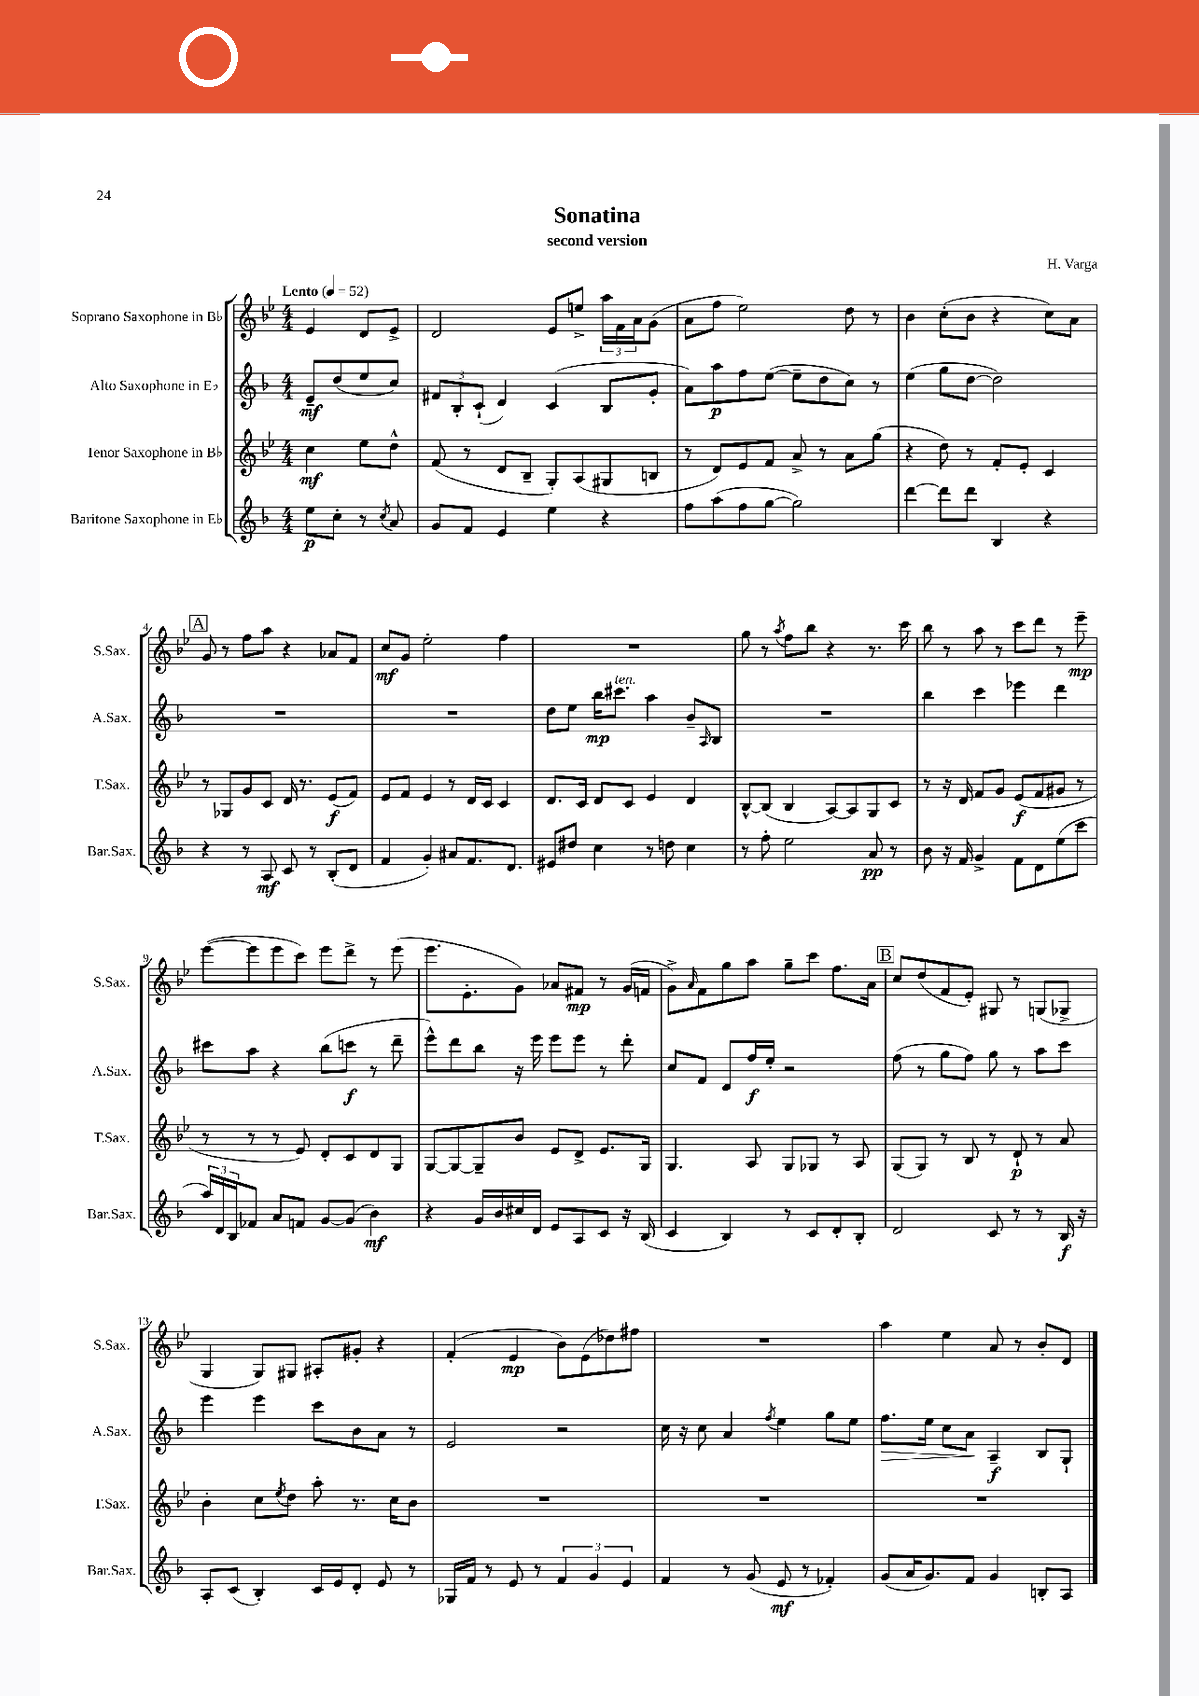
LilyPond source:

\header { title = "Sonatina" composer = "H. Varga" subtitle = "second version" }
<<
\new StaffGroup <<
\new Staff = "s0" \with { instrumentName = "Soprano Saxophone in Bb" shortInstrumentName = "S.Sax." } {
    \clef treble \key bes \major \numericTimeSignature \time 4/4 \partial 2 \tempo "Lento" 4 = 52
    ees'4 d'8 ees'8-> |
    d'2 ees'8 e''8-> \tuplet 3/2 { a''16 f'16 a'16 } g'8( |
    a'8 f''8 ees''2) d''8 r8 |
    bes'4 c''8-.( bes'8 r4 c''8) a'8 |
    \mark \markup { \box "A" } g'8 r8 f''8 a''8 r4 aes'8 f'8 |
    c''8\mf g'8 ees''2-. f''4 |
    R1 |
    g''8 r8 \acciaccatura { a''8 } f''8 bes''8 r4 r8. c'''16 |
    bes''8 r8 a''8 r8 c'''8 d'''8 r8 ees'''8--\mp |
    ees'''8~( ees'''8 ees'''8 c'''8) ees'''8 d'''8-> r8 ees'''8( |
    ees'''8. ees'8.-. g'8) aes'8 fis'8\mp r8 g'16( f'16 |
    g'8->) \grace { a'16 } f'8 g''8 a''8 g''8-- c'''8 f''8. a'16 |
    \mark \markup { \box "B" } c''8 d''8( f'8 ees'8-.) gis8 r8 g8( ges8-> |
    g4 g8) gis8 ais8-. gis'8-. r4 |
    f'4-.( ees'4\mp bes'8) ees'8( des''8) fis''8 |
    R1 |
    a''4 ees''4 a'8 r8 bes'8-. d'8 \bar "|." |
}
\new Staff = "s1" \with { instrumentName = "Alto Saxophone in Eb" shortInstrumentName = "A.Sax." } {
    \clef treble \key f \major \numericTimeSignature \time 4/4 \partial 2
    e'8--\mf d''8( e''8 c''8) |
    \tuplet 3/2 { fis'8 bes8-. c'8-!( } d'4) c'4( bes8 g'8-. |
    a'8) a''8\p f''8 e''8~( e''8-- d''8 c''8) r8 |
    e''4( g''8 d''8~ d''2) |
    \mark \markup { \box "A" } R1 |
    R1 |
    d''8 e''8 bes''16\mp cis'''8.^\markup { \italic "ten." } a''4 bes'8-- \grace { a16 } bes8 |
    R1 |
    bes''4 c'''4 ees'''4 d'''4 |
    cis'''8 a''8 r4 bes''8( c'''8\f r8 d'''8-- |
    e'''8-^) d'''8 bes''8 r16 e'''16 e'''8 e'''8 r8 d'''8-. |
    c''8 f'8 d'8 f''16\f e''16-. r2 |
    \mark \markup { \box "B" } f''8( r8 g''8 f''8) g''8 r8 a''8 c'''8 |
    e'''4 e'''4 c'''8 bes'8 a'8 r8 |
    e'2 r2 |
    c''16 r16 c''8 a'4 \acciaccatura { f''8 } e''4 g''8 e''8 |
    f''8.\> e''16 c''8 a'8\! a4--\f bes8 g8-! \bar "|." |
}
\new Staff = "s2" \with { instrumentName = "Tenor Saxophone in Bb" shortInstrumentName = "T.Sax." } {
    \clef treble \key bes \major \numericTimeSignature \time 4/4 \partial 2
    c''4\mf ees''8 d''8-^ |
    f'8( r8 d'8 bes8-- g8-.) a8( gis8 b8 |
    r8 d'8) ees'8 f'8 a'8-> r8 a'8 g''8( |
    r4 d''8) r8 f'8-. ees'8-. c'4 |
    \mark \markup { \box "A" } r8 ges8 g'8 c'8 d'16 r8. ees'8\f( f'8) |
    ees'8 f'8 ees'4 r8 d'16 c'16 c'4 |
    d'8. c'16 d'8 c'8 ees'4 d'4 |
    bes8~-^ bes8( bes4 a8~) a8 g8 c'8 |
    r8 r16 d'16 f'8 g'8 ees'8\f( f'8 gis'8 r8 |
    r8 r8 r8 ees'8) d'8-. c'8 d'8 g8 |
    g8~ g8~ g8-- bes'8 ees'8 d'8-> ees'8. g16 |
    g4. a8 g8 ges8 r8 a8 |
    \mark \markup { \box "B" } g8( g8) r8 bes8 r8 d'8-!\p r8 a'8 |
    bes'4-. c''8 \acciaccatura { ees''8 } d''8 a''8-. r8. c''16 bes'8 |
    R1 |
    R1 |
    R1 \bar "|." |
}
\new Staff = "s3" \with { instrumentName = "Baritone Saxophone in Eb" shortInstrumentName = "Bar.Sax." } {
    \clef treble \key f \major \numericTimeSignature \time 4/4 \partial 2
    e''8\p c''8-. r8 \acciaccatura { c''8 } a'8 |
    g'8 f'8 e'4 e''4 r4 |
    f''8 a''8( f''8 g''8~ g''2) |
    d'''4~ d'''8 d'''8 bes4 r4 |
    \mark \markup { \box "A" } r4 r8 a8\mf c'8 r8 bes8-.( d'8 |
    f'4 g'4-.) ais'8 f'8. d'8. |
    eis'8 dis''8 c''4 r8 d''8 c''4 |
    r8 f''8-. e''2 a'8\pp r8 |
    bes'8 r16 f'16 g'4-> f'8 d'8 e''8( c'''8 |
    \tuplet 3/2 { a''16) d'16 bes16 } fes'8 a'8 f'8 g'8~ g'8( bes'4\mf) |
    r4 g'16 bes'16 cis''16 d'16 e'8 a8 c'8 r16 bes16( |
    c'4 bes4) r8 c'8 d'8-. bes8-. |
    \mark \markup { \box "B" } d'2 c'8 r8 r8 bes16\f r16 |
    a8-. c'8( bes4-.) c'16 e'16 d'8-. e'8 r8 |
    ges16 f'16 r8 e'8 r8 \tuplet 3/2 { f'4 g'4 e'4 } |
    f'4 r8 g'8( e'8\mf r8 fes'4-.) |
    g'8( a'16 g'8.) f'8 g'4 b8-. a8 \bar "|." |
}
>>
>>
